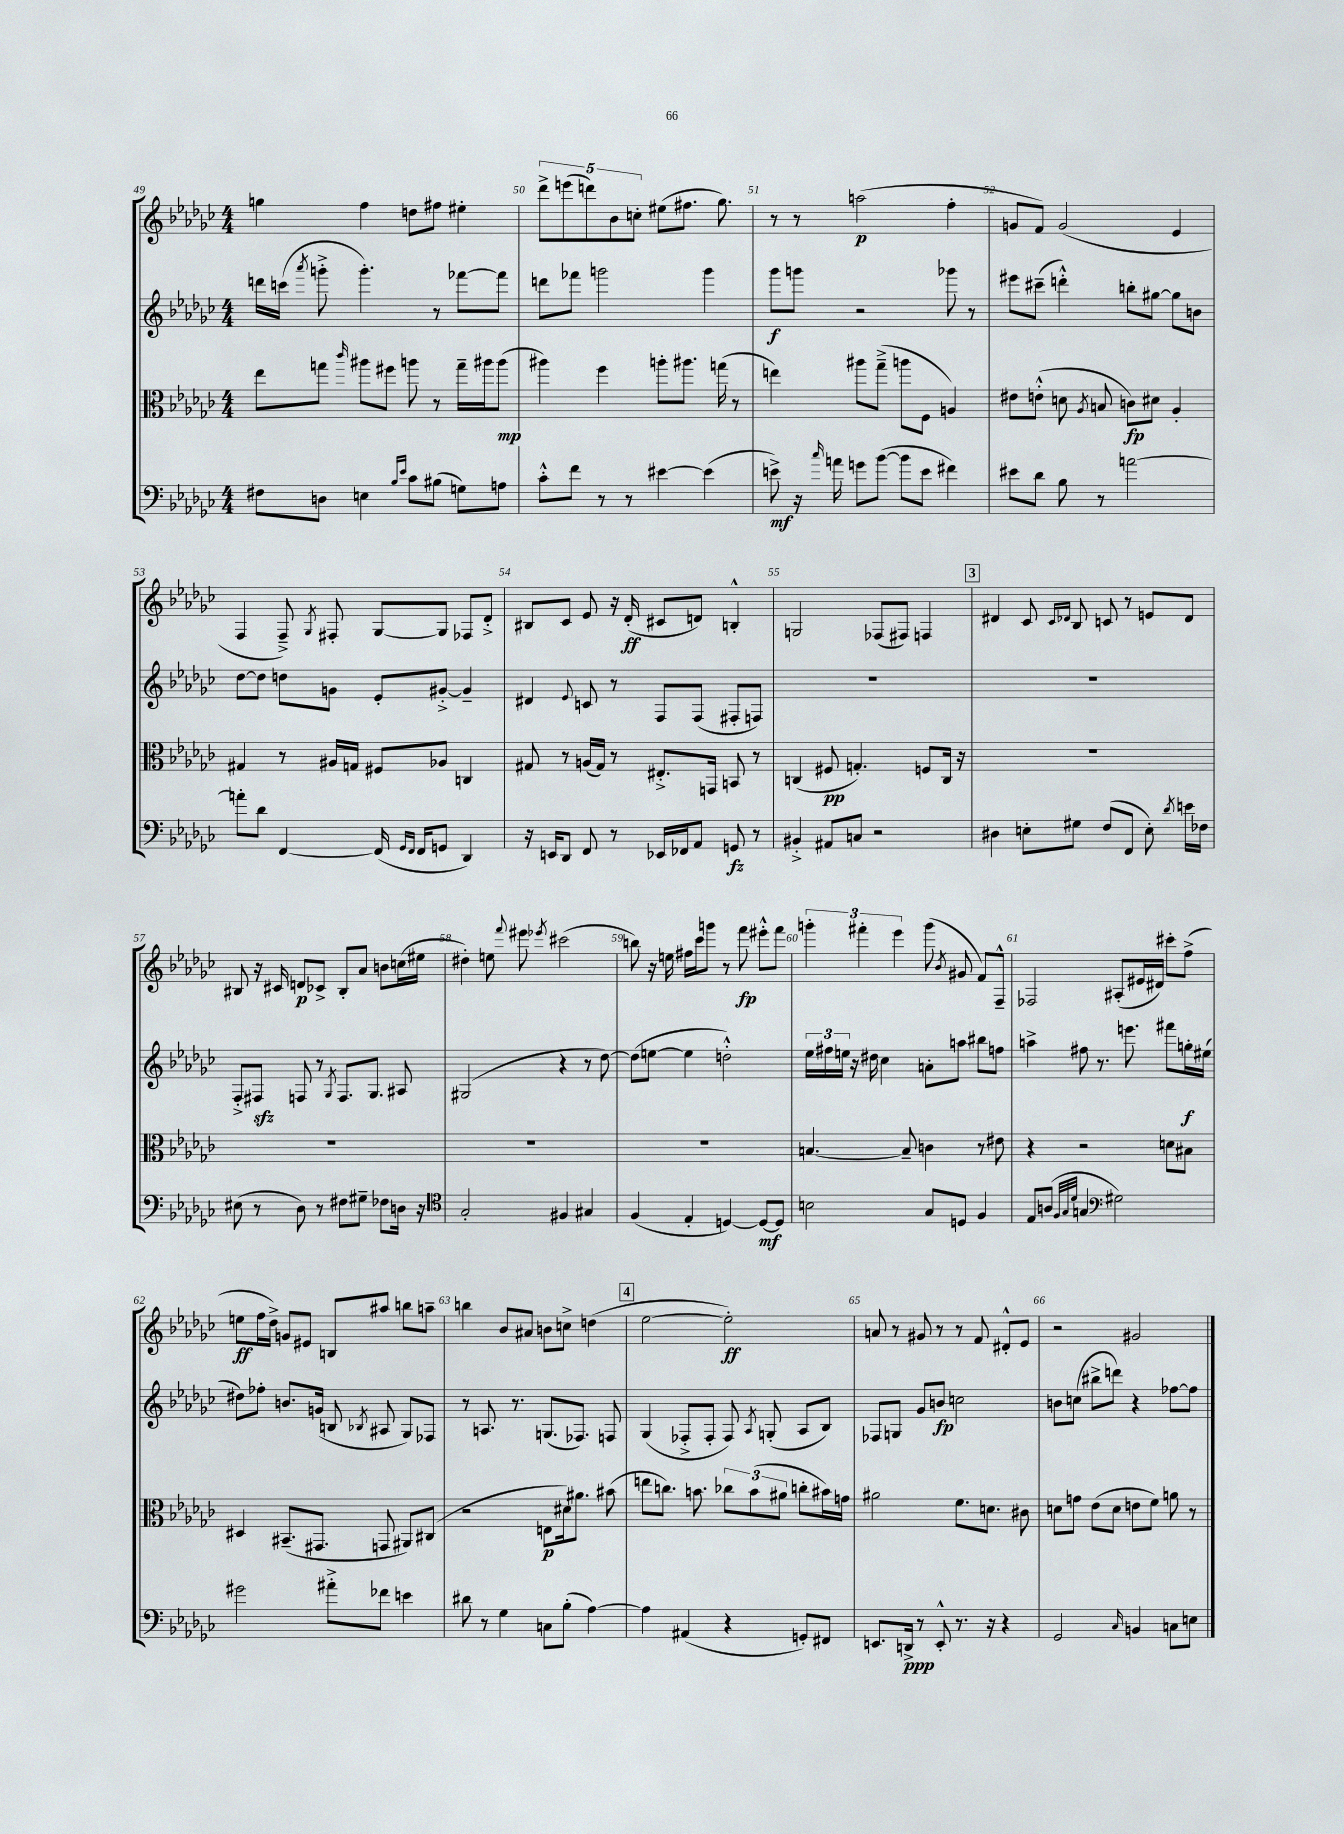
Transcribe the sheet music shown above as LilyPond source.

<<
\new StaffGroup <<
\new Staff = "s0" {
    \clef treble \key ges \major \numericTimeSignature \time 4/4
    \autoBeamOff g''4 f''4 d''8[ fis''8] eis''4-. |
    \tuplet 5/4 { des'''8[-> e'''8( d'''8) bes'8 c''8]-. } eis''8[( fis''8.] ges''8.) |
    r8 r8 a''2\p( f''4-. |
    g'8[ f'8]) g'2( ees'4 |
    f4 f8--->) \acciaccatura { ges8 } fis8-. ges8[~ ges8] fes8[ des'8]-.-> |
    bis8[ ces'8] ees'8 r16 des'16-.\ff( cis'8[ d'8]) b4-.-^ |
    g2 fes8[( fis8]) f4 |
    \mark \markup { \box "3" } dis'4 ces'8 \grace { ces'16[ des'16] } bes8 c'8 r8 e'8[ des'8] |
    bis8 r16 cis'16 d'8[\p ces'8]-> bis8[-. aes'8] b'8[ c''16( eis''16] |
    dis''4-.) e''8 \appoggiatura { f'''8 } eis'''8 \acciaccatura { ees'''8 } cis'''2( |
    b''8) r16 e''16 fis''16[ ces'''16 g'''8] r8 f'''8\fp eis'''8[-.-^ f'''8] |
    \tuplet 3/2 { g'''4-. fis'''4-. ees'''4 } g'''8( \acciaccatura { bes'8 } gis'8 f'8[) f8]---^ |
    fes2 ais8[-.( eis'16 dis'16]) cis'''8[-. f''8]->( |
    e''8[\ff f''16 des''16]->) g'8[ eis'8] b8[ ais''8] b''8[ a''8]-- |
    b''4 bes'8[ ais'8] b'8[ c''8]-> d''4( |
    \mark \markup { \box "4" } ees''2~ ees''2-.\ff) |
    a'8 r8 gis'8 r8 r8 f'8 dis'8[-.-^ ees'8] |
    r2 gis'2 \bar "|." |
}
\new Staff = "s1" {
    \clef treble \key ges \major \numericTimeSignature \time 4/4
    \autoBeamOff d'''16[ c'''16]( \acciaccatura { aes'''8 } g'''8-.-> g'''4.-.) r8 fes'''8[~ fes'''8] |
    d'''8[ fes'''8] g'''2 g'''4 |
    ges'''8[\f g'''8] r2 ges'''8 r8 |
    eis'''8[ cis'''8]--( d'''4-.-^) b''8[-. gis''8]~ gis''8[ b'8] |
    des''8[~ des''8] d''8[ g'8] ees'8[-. gis'8]~-.-> gis'4-- |
    dis'4 \appoggiatura { ees'8 } c'8 r8 f8[ f8]( fis8[-. f8]) |
    R1 |
    \mark \markup { \box "3" } R1 |
    f8[-.-> fis8]\sfz f8 r8 \acciaccatura { ges8 } f8.[ ges8.] ais8 |
    gis2( r4 r8 des''8~) |
    des''8[( e''8]~ e''4 d''2-.-^) |
    \tuplet 3/2 { ees''16[ fis''16 e''16] } r16 dis''16 ces''4 a'8[-. a''8] bis''8[ f''8] |
    a''4-> fis''8 r8. e'''8. fis'''8[ g''16-.\f eis''16]( |
    dis''8[) fes''8]-. b'8.[ g'16]( b8 \acciaccatura { bes8 } ais8 ges8[) fes8] |
    r8 a8. r8. g8.[( fes8.]) f8 |
    \mark \markup { \box "4" } ges4( fes8[-.-> fes8]-. fes8) \acciaccatura { aes8 } g8-.( aes8[ bes8]) |
    fes8[ g8] ges'8[ b'8]\fp c''2 |
    b'8[ c''8]( bis''8[-> d'''8]) r4 fes''8[~ fes''8] \bar "|." |
}
\new Staff = "s2" {
    \clef alto \key ges \major \numericTimeSignature \time 4/4
    \autoBeamOff ees''8[ g''8] \grace { ces'''16 } ais''8[ fis''8] a''8 r8 g''16[-- ais''16 ais''8]\mp( |
    ais''4) f''4 a''8[-. ais''8.] g''16( r8 |
    e''4) ais''8[ ges''8]--->( a''8[ f8] a4) |
    eis'8[ e'8]-.-^( d'8 \acciaccatura { aes8 } b8 c'8[\fp) dis'8] aes4-. |
    gis4 r8 ais16[ g16] fis8[ aes8] c4 |
    gis8 r8 a16[( gis16]) r8 eis8.[-.-> g,16] b,8 r8 |
    c4( fis8\pp g4.-.) f8[ c16] r16 |
    \mark \markup { \box "3" } R1 |
    R1 |
    R1 |
    R1 |
    b4.~ b8-- c'4 r8 eis'8 |
    r4 r2 d'8[ bis8] |
    dis4 bis,8.[--( gis,8.] g,8 ais,8[) cis8]( |
    r2 e8[\p dis'16) ais'8.] bis'8( |
    \mark \markup { \box "4" } e''8[ c''8.]) b'8. \tuplet 3/2 { ces''8[ b'8( ais'8] } c''8[-. bis'16) g'16] |
    ais'2 f'8.[ d'8.] cis'8 |
    d'8[ g'8] ees'8[( d'8] e'8[ f'8]) a'8 r8 \bar "|." |
}
\new Staff = "s3" {
    \clef bass \key ges \major \numericTimeSignature \time 4/4
    \autoBeamOff fis8[ d8] e4 \grace { bes16[ ees'16] } ces'8[ bis8]( g8[) a8] |
    ces'8[-.-^ f'8] r8 r8 eis'4~ eis'4( |
    e'8->\mf) r16 \grace { ces''16 } a'16 g'8[ bes'8]~( bes'8[ e'8] fis'4) |
    eis'8[ des'8] bes8 r8 a'2~ |
    a'8[-. des'8] f,4~ f,16( \grace { ges,16[ f,16] } f,16[ g,8] des,4) |
    r16 e,16[ des,8] f,8 r8 ees,16[ fes,16 aes,8] g,8\fz r8 |
    bis,4-.-> ais,8[ c8] r2 |
    \mark \markup { \box "3" } dis4 e8[-. gis8] f8[( f,8] e8-.) \acciaccatura { des'8 } e'16[ fes16] |
    eis8( r8 des8) r8 fis8[ gis8]-- fes8[ d16] r16 |
    \clef tenor ges2-. fis4 gis4 |
    f4( ees4-. d4~) d8[~\mf d8] |
    b2 ges8[ d8] f4 |
    ees8[ a8]( \grace { f32[ ges32 des'32] } g4 \clef bass gis2) |
    gis'2 ais'8[-.-> fes'8] e'4 |
    dis'8 r8 ges4 c8[ bes8]-.( aes4~) |
    \mark \markup { \box "4" } aes4 ais,4( r4 g,8[-.) fis,8] |
    e,8.[ d,16]->\ppp r8 e,8-.-^ r8. r16 r4 |
    ges,2 \grace { ces16 } b,4 c8[ e8] \bar "|." |
}
>>
>>
\layout { \context { \Score currentBarNumber = #49 \override BarNumber.break-visibility = ##(#f #t #t) barNumberVisibility = #all-bar-numbers-visible } }
